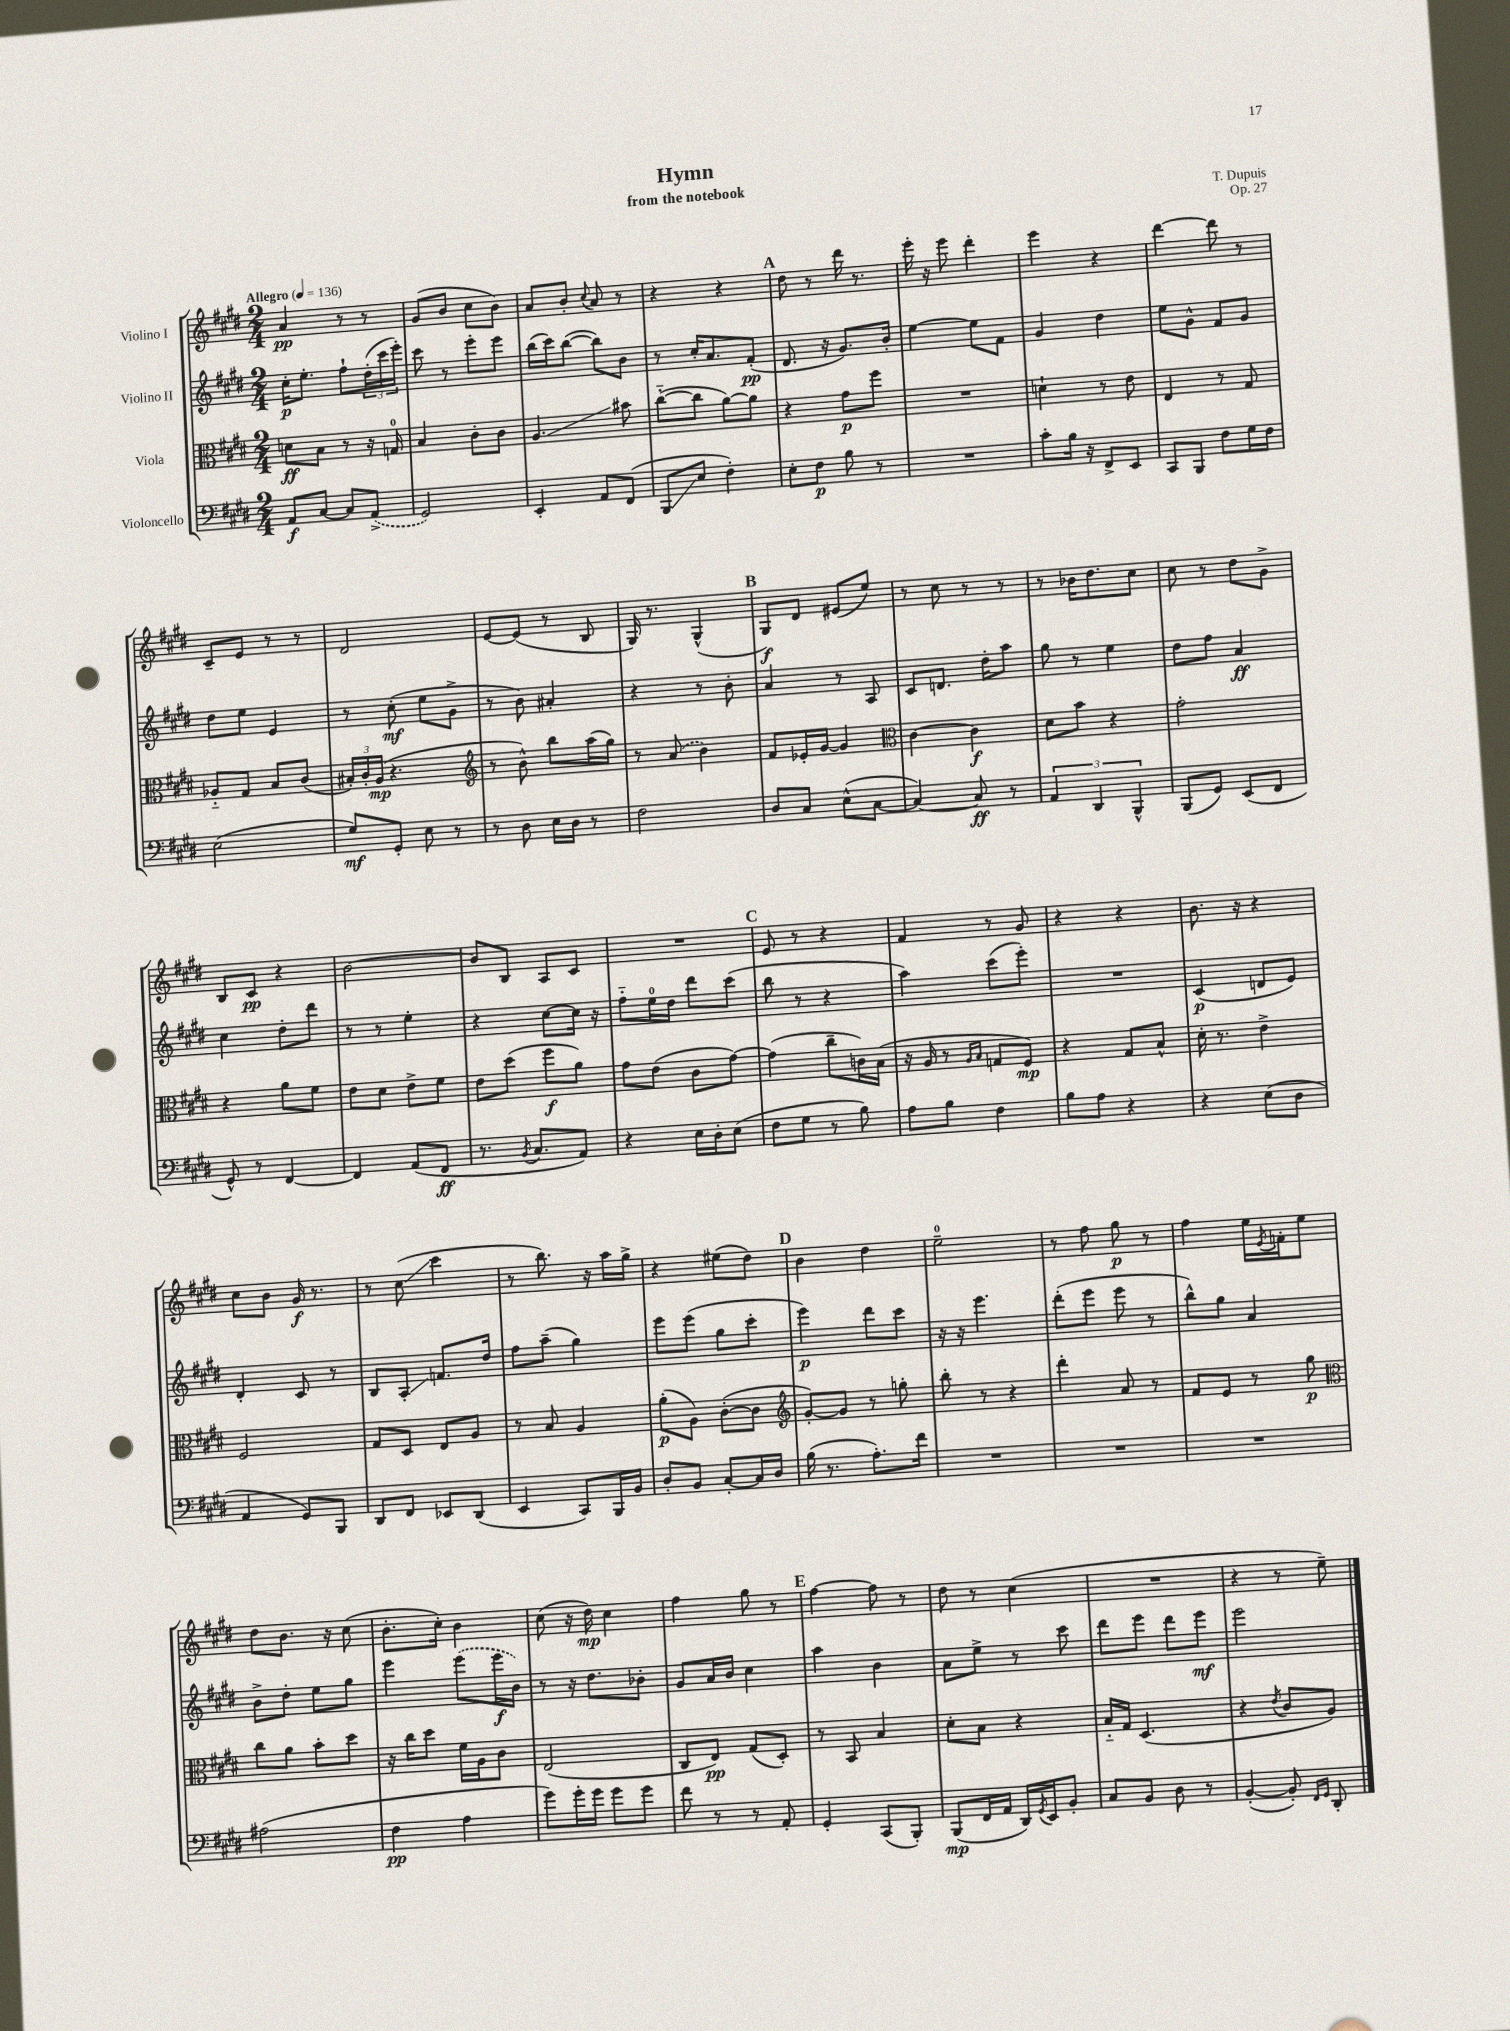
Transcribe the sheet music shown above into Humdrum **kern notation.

**kern	**kern	**kern	**kern
*staff4	*staff3	*staff2	*staff1
*clefF4	*clefC3	*clefG2	*clefG2
*k[f#c#g#d#]	*k[f#c#g#d#]	*k[f#c#g#d#]	*k[f#c#g#d#]
*M2/4	*M2/4	*M2/4	*M2/4
*MM136	*MM136	*MM136	*MM136
8AA	8d	16cc#'	4a
.	.	8.ee'	.
[8C#	8B	.	.
8C#]	8r	8ff#`	8r
(8AA^	16r	(24dd#'	8r
.	.	24ccc#	.
.	16G	.	.
.	.	24eee')	.
=	=	=	=
2GG#)	4B	8ccc#	(8g#
.	.	8r	8b
.	8c#'	8eee'	8cc#
.	8c#	8eee	8b)
=	=	=	=
4EE'	4.A	(16bb	8a
.	.	16ccc#)	.
.	.	([8bb	8b'
.	.	.	8qqcc#
8AA	.	8bb])	8a
(8FF#	8b#	8b	8r
=	=	=	=
8BBB	([8cc#'~	8r	4r
8E	8cc#]	16cc#'	.
.	.	8.a	.
4F#')	[8a)	.	4r
.	8a]	(8f#'	.
=	=	=	=
8E'	4r	8.d#	8dd#
8F#	.	.	8r
.	.	16r	.
8B	8g#	8.g#)	16ddd#
.	.	.	8.r
8r	8ff#	.	.
.	.	16b'	.
=	=	=	=
2r	2r	[4ee	16eee'
.	.	.	16r
.	.	.	8eee
.	.	8ee]	4ddd#'
.	.	8f#	.
=	=	=	=
8c#'	4d`	4g#	4eee
16B	.	.	.
16r	.	.	.
8FF#^	8r	4dd#	4r
8EE	8e	.	.
=	=	=	=
8CC#	4E	8ee	[4ddd#
8BBB	.	8g#^^	.
8F#	8r	8f#	8ddd#]
16G#	8G#	8g#	8r
16F#	.	.	.
=	=	=	=
(2E	8A-'~	8dd#	8c#~
.	8G#	8ee	8e
.	8B	4e	8r
.	(8c#	.	8r
=	=	=	=
8G#)	24B#')	8r	2d#
.	24c#'	.	.
.	(24A	.	.
8GG#'	4.r	(8cc#'	.
8E	.	8ee	.
8r	.	8g#^	.
=	=	=	=
*	*clefG2	*	*
8r	8r	8r	[8e
8D#	8b^^)	8b)	(8e]
16E	8bb	4a#'	8r
16D#	.	.	.
8r	(16aa	.	8B
.	16gg#)	.	.
=	=	=	=
2F#	8r	4r	16G#)
.	.	.	8.r
.	(8a	.	.
.	4b)	8r	(4G#^^
.	.	8b'	.
=	=	=	=
8D#	8f#	4a	8G#)
8C#	16e-'	.	8d#
.	[16g#	.	.
(8E^^	4g#]	8r	(8e#
[8C#	.	8A	8ee)
=	=	=	=
*	*clefC3	*	*
4C#_)	[4c#	8c#	8r
.	.	8.d	8cc#
8C#]	4c#]	.	8r
.	.	16dd#'	.
8r	.	8aa	8r
=	=	=	=
6AA	8d#	8gg#	8r
.	8b	8r	16b-
6DD#	.	.	.
.	.	.	8.dd#
.	4r	4ee	.
6BBB^^	.	.	.
.	.	.	8cc#
=	=	=	=
(8BBB	2g#'	8dd#	8cc#
8GG#)	.	8ff#	8r
(8EE	.	4a	8dd#
8FF#	.	.	8g#^
=	=	=	=
8GG#^^)	4r	4cc#	8B
8r	.	.	8c#
[4FF#	8a	8dd#'	4r
.	8f#	8ddd#	.
=	=	=	=
4FF#]	8e	8r	[2b
.	8d#	8r	.
(8AA	8e^	4ee'	.
8FF#	8f#	.	.
=	=	=	=
8.r	8e	4r	8b]
.	(8dd#	.	8B
8qBB	.	.	.
8.C#	.	.	.
.	8ff#	[8cc#	8A
8AA)	8a)	16cc#]	8c#
.	.	16r	.
=	=	=	=
4r	8g#	8ff#'~	2r
.	(8e	16ee	.
.	.	16dd#	.
16E	8c#	8ddd#	.
16D#'	.	.	.
(8E	[8g#)	(8ccc#	.
=	=	=	=
8F#	(4g#]	8bb	8e
8G#	.	8r	8r
8r	8cc#~	4r	4r
8B)	16c)	.	.
.	(16B	.	.
=	=	=	=
8A	16r	4aa)	4f#
.	16A	.	.
8B	8r	.	.
.	16qqA	.	.
.	16qqB	.	.
4F#	8G	(8ccc#	8r
.	8F#)	8eee')	8g#
=	=	=	=
8B	4r	2r	4r
8A	.	.	.
4r	8G#	.	4r
.	8B^^	.	.
=	=	=	=
4r	16d#'	(4c#	8.b
.	8.r	.	.
.	.	.	16r
(8E	4e^	8d	4r
8D#	.	8e)	.
=	=	=	=
4AA	2F#	4d#'	8cc#
.	.	.	8b
8GG#)	.	8c#	16g#
.	.	.	8.r
8BBB	.	8r	.
=	=	=	=
8DD#	8G#	8B	8r
8FF#	8D#	8A'	(8cc#
8EE-	8E	8.f	4ccc#
(8DD#	8A	.	.
.	.	16dd#	.
=	=	=	=
4EE	8r	8ff#	8r
.	8B	(8aa~	8.bb)
8CC#)	4A	4gg#)	.
.	.	.	16r
16BBB	.	.	16aa
16BB	.	.	16gg#^
=	=	=	=
8D#'	(8a'	8eee	4r
8BB	8A)	(8eee	.
[8C#'	([8c#'	8gg#	(8ee#
16C#]	8c#]	8ccc#'	8dd#)
16D#	.	.	.
=	=	=	=
*	*clefG2	*	*
(16B	[8g#')	4eee)	4b
8.r	.	.	.
.	8g#]	.	.
8.A')	8r	8ddd#	4dd#
.	8gg'	8ccc#	.
16f#	.	.	.
=	=	=	=
2r	8bb'	16r	2ee~
.	.	16r	.
.	8r	4.eee	.
.	4r	.	.
=	=	=	=
2r	4ddd#'	(8ddd#'	8r
.	.	8eee	8ff#
.	8a	8eee	8gg#
.	8r	8r	8r
=	=	=	=
2r	8f#	8bb^^)	4ff#
.	8e	8gg#	.
.	8r	4a	16ee
.	.	.	8qe
.	.	.	16f'
.	8gg#	.	8ee
=	=	=	=
*	*clefC3	*	*
(2A#	8cc#	8b^	8dd#
.	8a	8dd#'	8.b
.	8b'	8ee	.
.	.	.	16r
.	8dd#	8gg#	(8cc#
=	=	=	=
4F#	16r	4eee	8.b'
.	16cc#	.	.
.	8dd#	.	.
.	.	.	16cc#')
4A	16f#	(8eee	4b
.	16A	.	.
.	8c#	16eee	.
.	.	16b)	.
=	=	=	=
8g#)	(2E	8r	(8cc#
16g#'	.	16r	16r
16g#	.	8.dd#	16dd#)
8g#	.	.	4cc#
8g#	.	8b-'	.
=	=	=	=
8f#	8C#	8g#	4ff#
8r	8E)	16a	.
.	.	16b	.
8r	(8G#	4cc#	8gg#
8AA'	8D#')	.	8r
=	=	=	=
4GG#'	8r	4aa	[4ff#
.	8BB	.	.
(8CC#	4B	4b	8ff#]
8BBB')	.	.	8r
=	=	=	=
(8BBB	8d#'	8a	8dd#
16FF#	8B	8ee^	8r
16AA	.	.	.
16DD#)	4r	8r	(4cc#
8qGG#	.	.	.
16EE	.	.	.
8BB'	.	8ccc#	.
=	=	=	=
8C#	16B'~	8ddd#	2r
.	16G#	.	.
8BB	(4.D#	8eee	.
8D#	.	8ddd#	.
8r	.	8eee	.
=	=	=	=
([4BB'	4r	2eee	4r
.	8qe	.	.
8BB'])	8c#	.	8r
16qqFF#	.	.	.
16qqGG#	.	.	.
8DD#'	8A)	.	8ee~)
==	==	==	==
*-	*-	*-	*-
